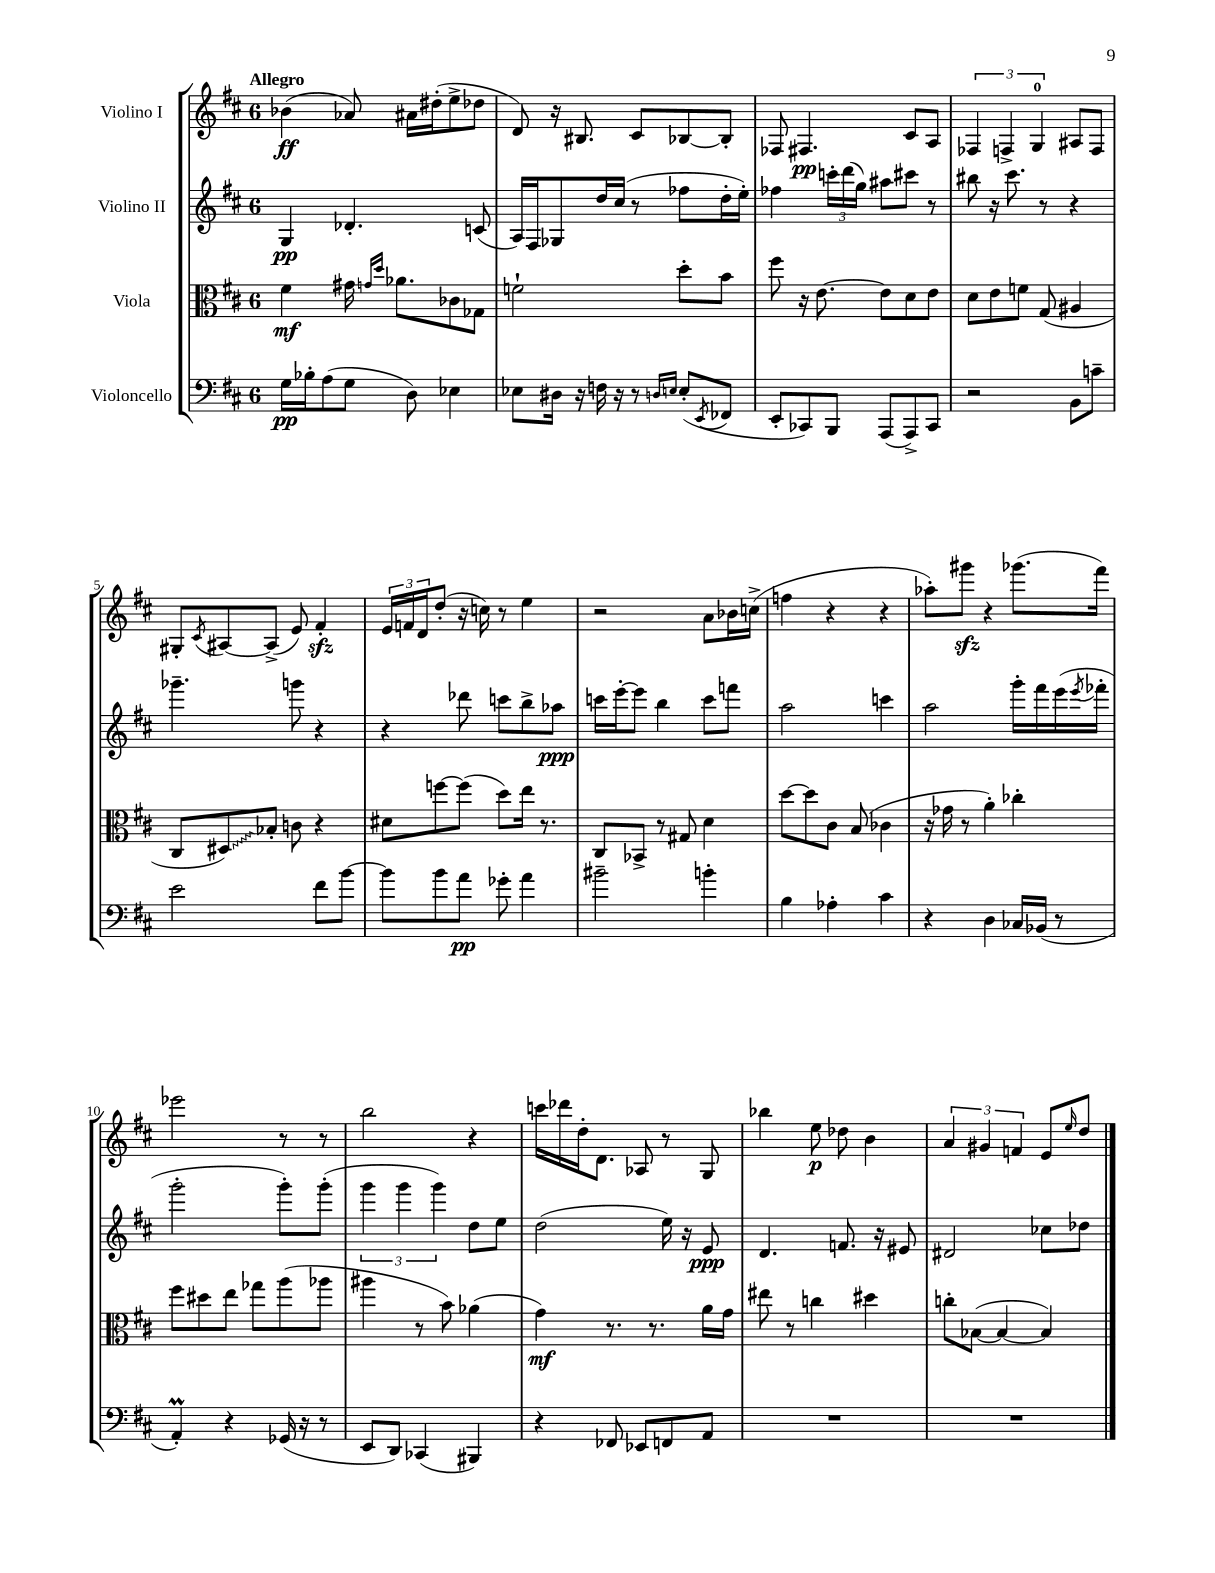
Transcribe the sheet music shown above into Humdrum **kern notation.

**kern	**kern	**kern	**kern
*staff4	*staff3	*staff2	*staff1
*clefF4	*clefC3	*clefG2	*clefG2
*k[f#c#]	*k[f#c#]	*k[f#c#]	*k[f#c#]
*M6/8	*M6/8	*M6/8	*M6/8
16G	4f#	4G	(4b-
16B-'	.	.	.
(8A	.	.	.
8G	16g#	4.d-'	8a-)
.	16qqg	.	.
.	16qqdd	.	.
.	8.a-	.	.
8D)	.	.	16a#
.	.	.	(16dd#'
4E-	8c-	.	8ee^
.	8G-	(8c	8dd-
=	=	=	=
8E-	2f`	16A)	8d)
.	.	16F#	.
16D#	.	8G-	16r
16r	.	.	8.B#
16F	.	16dd	.
16r	.	(16cc#	.
8r	.	8r	8c#
16qqD	.	.	.
16qqE	.	.	.
(8E'	8dd'	8ff-	[8B-
8qEE	.	.	.
8FF-	8b	16dd'	8B-']
.	.	16ee')	.
=	=	=	=
8EE'	8ff#	4ff-	8F-
8CC-)	16r	.	4.F#
.	[8.e	.	.
8BBB	.	24ccc'	.
.	.	(24ddd	.
.	.	24gg)	.
(8AAA	8e]	8aa#	.
8AAA^)	8d	8ccc#	8c#
8CC-	8e	8r	8A
=	=	=	=
2r	8d	8bb#	6F-
.	8e	16r	.
.	.	.	6F^
.	.	8.ccc#	.
.	8f	.	.
.	.	.	6G
.	(8G	8r	.
8BB	4A#	4r	8A#
8c~	.	.	8F
=	=	=	=
2e	8C#	4.ggg-~	8G#'
.	.	.	8qc#
.	8D#)	.	[8A#
.	8B-'	.	(8A#^]
.	8c	8ggg	8e)
8f#	4r	4r	4f#'
[8b	.	.	.
=	=	=	=
8b]	8d#	4r	24e
.	.	.	24f
.	.	.	24d
8b	[8ff	.	(8dd'
8a	(8ff]	8ddd-	16r
.	.	.	16cc)
8g-'	8dd)	8ccc	8r
4a	16ee	8bb^	4ee
.	8.r	.	.
.	.	8aa-	.
=	=	=	=
2b#~	8C#	16ccc	2r
.	.	[16eee'	.
.	8BB-^	8eee]	.
.	8r	4bb	.
.	8G#	.	.
4b'	4d	8ccc	8a
.	.	8fff	16b-
.	.	.	(16cc^
=	=	=	=
4B	[8dd	2aa	4ff
.	8dd]	.	.
4A-'	8c#	.	4r
.	(8B	.	.
4c#	4c-	4ccc	4r
=	=	=	=
4r	16r	2aa	8aa-')
.	16g-	.	.
.	8r	.	8ggg#
4D	4a')	.	4r
16C-	4cc-'	16ggg'	(8.ggg-
(16BB-	.	16fff#	.
8r	.	(16eee	.
.	.	8qeee	.
.	.	16fff-'	16fff#)
=	=	=	=
4AA')	8ff#	2ggg'	2eee-
.	8dd#	.	.
4r	8ee	.	.
.	8gg-	.	.
(16GG-	(8aa	8ggg')	8r
16r	.	.	.
8r	8aa-	(8ggg'	8r
=	=	=	=
8EE	4aa#	6ggg	2bb
8DD)	.	.	.
.	.	6ggg	.
(4CC-	8r	.	.
.	.	6ggg)	.
.	8b)	.	.
4BBB#)	(4a-	8dd	4r
.	.	8ee	.
=	=	=	=
4r	4g)	(2dd	16ccc
.	.	.	16ddd-
.	.	.	16dd'
.	.	.	8.d
8FF-	8.r	.	.
8EE-	.	.	8A-
.	8.r	.	.
8FF	.	16ee)	8r
.	.	16r	.
8AA	16a	8e	8G
.	16g	.	.
=	=	=	=
2.r	8ee#	4.d	4bb-
.	8r	.	.
.	4cc	.	8ee
.	.	8.f	8dd-
.	4dd#	.	4b
.	.	16r	.
.	.	8e#	.
=	=	=	=
2.r	8cc'	2d#	6a
.	([8B-	.	.
.	.	.	6g#
.	4B-_	.	.
.	.	.	6f
.	4B-])	8cc-	8e
.	.	.	16qqee
.	.	8dd-	8dd
==	==	==	==
*-	*-	*-	*-
